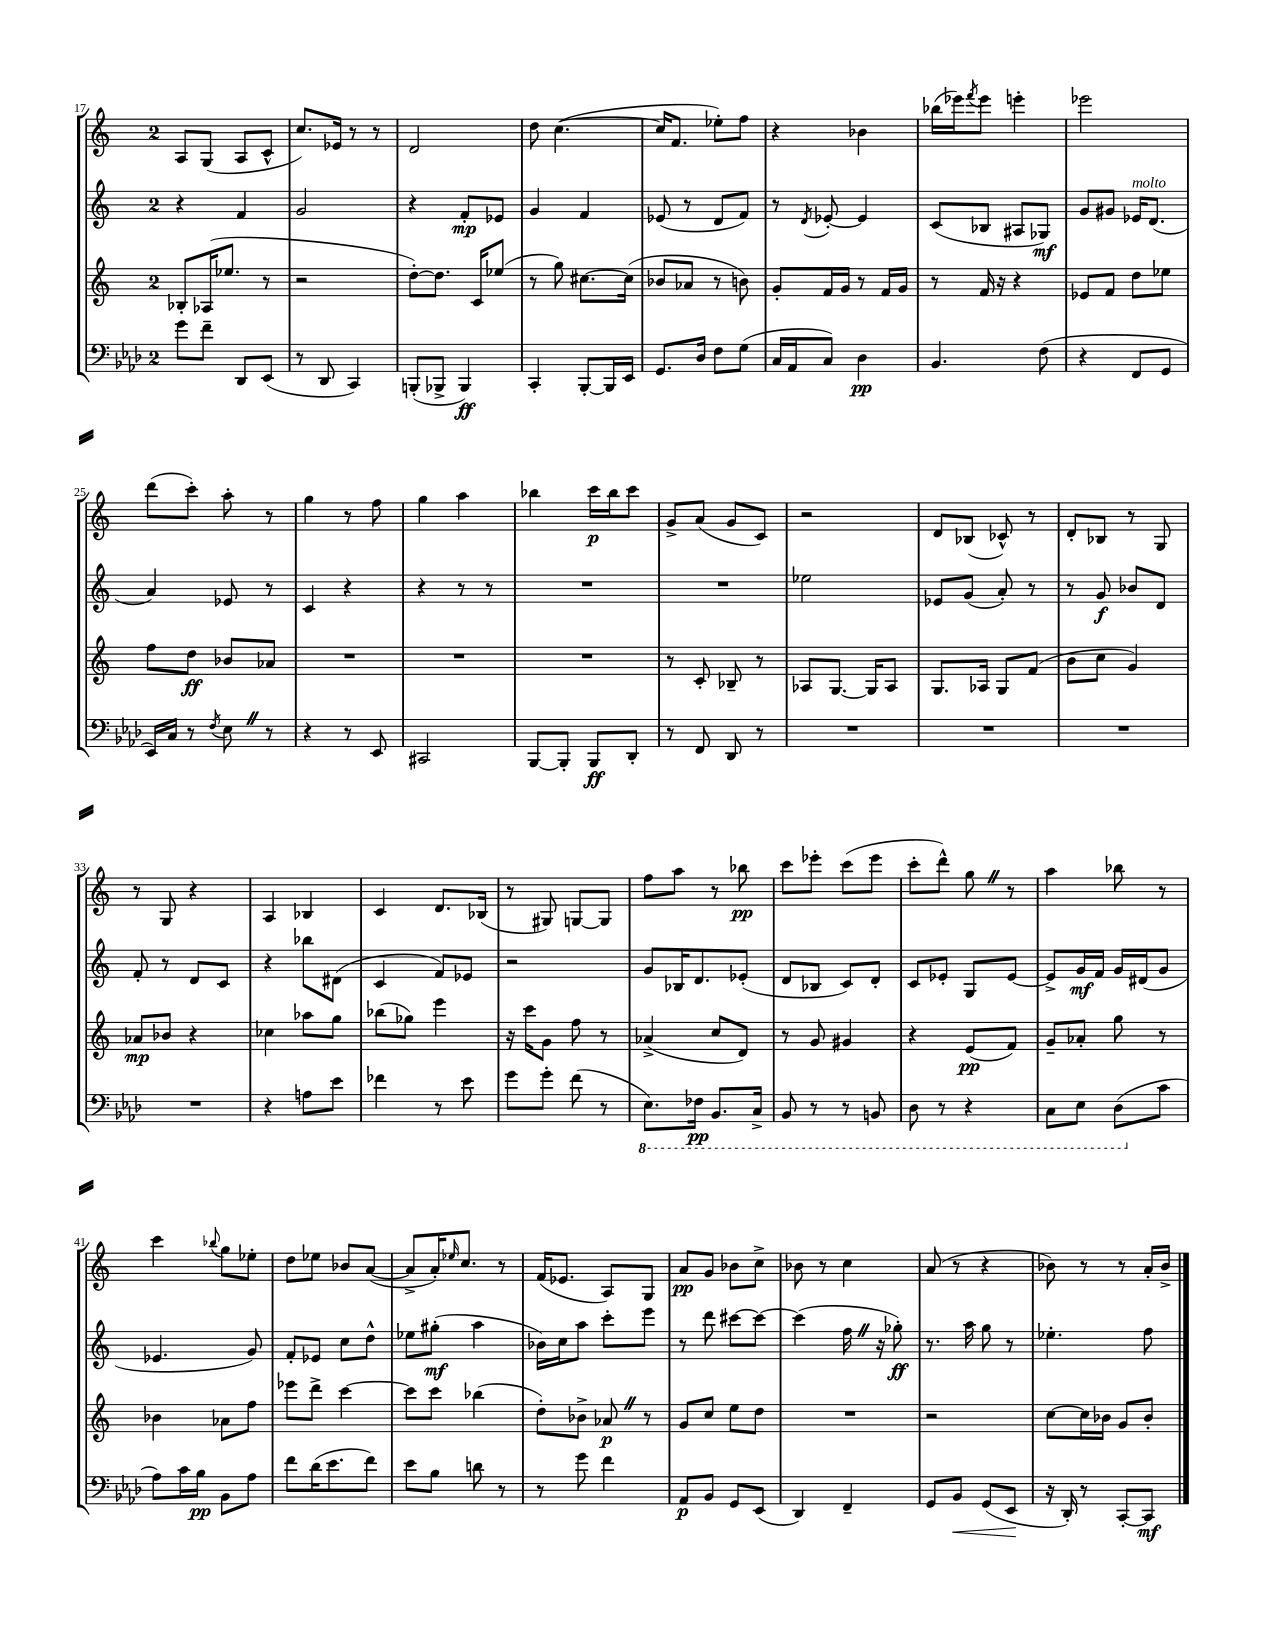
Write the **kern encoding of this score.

**kern	**kern	**kern	**kern
*staff4	*staff3	*staff2	*staff1
*clefF4	*clefG2	*clefG2	*clefG2
*k[b-e-a-d-]	*k[]	*k[]	*k[]
*M2/4	*M2/4	*M2/4	*M2/4
8g	8B-'	4r	8A
8f~	(16A-	.	(8G
.	8.ee-	.	.
8DD-	.	4f	8A
(8EE-	8r	.	8c^^
=	=	=	=
8r	2r	2g	8.cc)
8DD-	.	.	.
.	.	.	16e-
4CC)	.	.	8r
.	.	.	8r
=	=	=	=
(8BBB'	[8dd')	4r	2d
8BBB-^	8.dd]	.	.
4BBB-)	.	8f'	.
.	16c	.	.
.	(8ee-	8e-	.
=	=	=	=
4CC'	8r	4g	8dd
.	8gg)	.	([4.cc
[8BBB-'	[8.cc#	4f	.
16BBB-]	.	.	.
16EE-	(16cc#]	.	.
=	=	=	=
8.GG	8b-	(8e-	16cc]
.	.	.	8.f
.	8a-	8r	.
16D-	.	.	.
8F	8r	8d	8ee-')
(8G	8b)	8f)	8ff
=	=	=	=
16C	8g'	8r	4r
16AA-	.	.	.
.	.	8qd	.
8C)	16f	[8e-'	.
.	16g	.	.
4D-	8r	4e-]	4b-
.	16f	.	.
.	16g	.	.
=	=	=	=
4.BB-	8r	(8c	(16bb-
.	.	.	16eee-)
.	.	.	8qfff
.	16f	8B-	8eee-
.	16r	.	.
.	4r	8A#	4eee'
(8F	.	8G-)	.
=	=	=	=
4r	8e-	8g	2eee-
.	8f	8g#	.
8FF	8dd	16e-	.
.	.	(8.d	.
8GG	8ee-	.	.
=	=	=	=
16EE-)	8ff	4a)	(8ddd
16C	.	.	.
8r	8dd	.	8ccc')
8qF	.	.	.
8E-	8b-	8e-	8aa'
8r	8a-	8r	8r
=	=	=	=
4r	2r	4c	4gg
8r	.	4r	8r
8EE-	.	.	8ff
=	=	=	=
2CC#	2r	4r	4gg
.	.	8r	4aa
.	.	8r	.
=	=	=	=
[8BBB-	2r	2r	4bb-
8BBB-']	.	.	.
8BBB-	.	.	16ccc
.	.	.	16bb-
8DD-'	.	.	8ccc
=	=	=	=
8r	8r	2r	8g^
8FF	8c'	.	(8a
8DD-	8B-~	.	8g
8r	8r	.	8c)
=	=	=	=
2r	8A-	2ee-	2r
.	[8.G	.	.
.	16G]	.	.
.	8A-	.	.
=	=	=	=
2r	8.G	8e-	8d
.	.	(8g	(8B-
.	16A-	.	.
.	8G	8a')	8c-^^)
.	(8f	8r	8r
=	=	=	=
2r	8b	8r	8d'
.	8cc	8g	8B-
.	4g)	8b-	8r
.	.	8d	8G
=	=	=	=
2r	8a-	8f'	8r
.	8b-	8r	8G
.	4r	8d	4r
.	.	8c	.
=	=	=	=
4r	4cc-	4r	4A
8A	8aa-	8bb-	4B-
8e-	8gg	(8d#	.
=	=	=	=
4f-	(8bb-	4c	4c
.	8gg-)	.	.
8r	4eee	8f)	8.d
8e-	.	8e-	.
.	.	.	(16B-
=	=	=	=
8g	16r	2r	8r
.	16ccc	.	.
8g'	8g	.	8G#)
(8f	8ff	.	[8G
8r	8r	.	8G]
=	=	=	=
8.EE-)	(4a-^	8g	8ff
.	.	16B-	8aa
16FF-	.	8.d	.
8.BBB-	8cc	.	8r
.	8d)	(8e-'	8bb-
16CC^	.	.	.
=	=	=	=
8BBB-	8r	8d	8ccc
8r	8g	8B-	8eee-'
8r	4g#	8c)	(8ccc
8BBB	.	8d'	8eee-
=	=	=	=
8DD-	4r	8c	8ccc'
8r	.	8e-'	8ddd^^)
4r	(8e	8G	8gg
.	8f)	[8e-	8r
=	=	=	=
8CC	8g~	8e-^]	4aa
8EE-	8a-'	16g	.
.	.	16f	.
(8DD-	8gg	16g	8bb-
.	.	(16d#	.
8c	8r	8g	8r
=	=	=	=
8A-)	4b-	4.e-	4ccc
16c	.	.	.
16B-	.	.	.
.	.	.	8qqbb-
8BB-	8a-	.	8gg
8A-	8ff	8g)	8ee-'
=	=	=	=
8f	8eee-	8f'	8dd
(16d-	8ddd^	8e-	8ee-
8.e-	.	.	.
.	[4ccc	8cc	8b-
8f)	.	8dd^^	([8a
=	=	=	=
8e-	8ccc]	8ee-	8a^]
8B-	8ccc	(8gg#'	16a')
.	.	.	16qqee-
.	.	.	8.cc
8d	(4bb-	4aa	.
8r	.	.	8r
=	=	=	=
8r	8dd')	16b-)	(16f
.	.	16cc	8.e-
8g	8b-^	8aa	.
4f	8a-	8ccc'	8A)
.	8r	8eee	8G
=	=	=	=
8AA-	8g	8r	8a
8BB-	8cc	8ddd	8g
8GG	8ee	[8ccc#	8b-
(8EE-	8dd	8ccc#_	8cc^
=	=	=	=
4DD-)	2r	(4ccc#]	8b-
.	.	.	8r
4FF~	.	16ff	4cc
.	.	16r	.
.	.	8gg-')	.
=	=	=	=
8GG	2r	8.r	(8a
8BB-	.	.	8r
.	.	16aa	.
(8GG	.	8gg	4r
8EE-	.	8r	.
=	=	=	=
16r	[8cc	4.ee-'	8b-)
16DD-')	.	.	.
8r	16cc]	.	8r
.	16b-	.	.
[8CC'	8g	.	8r
8CC]	8b-'	8ff	16a'
.	.	.	16b-^
==	==	==	==
*-	*-	*-	*-
